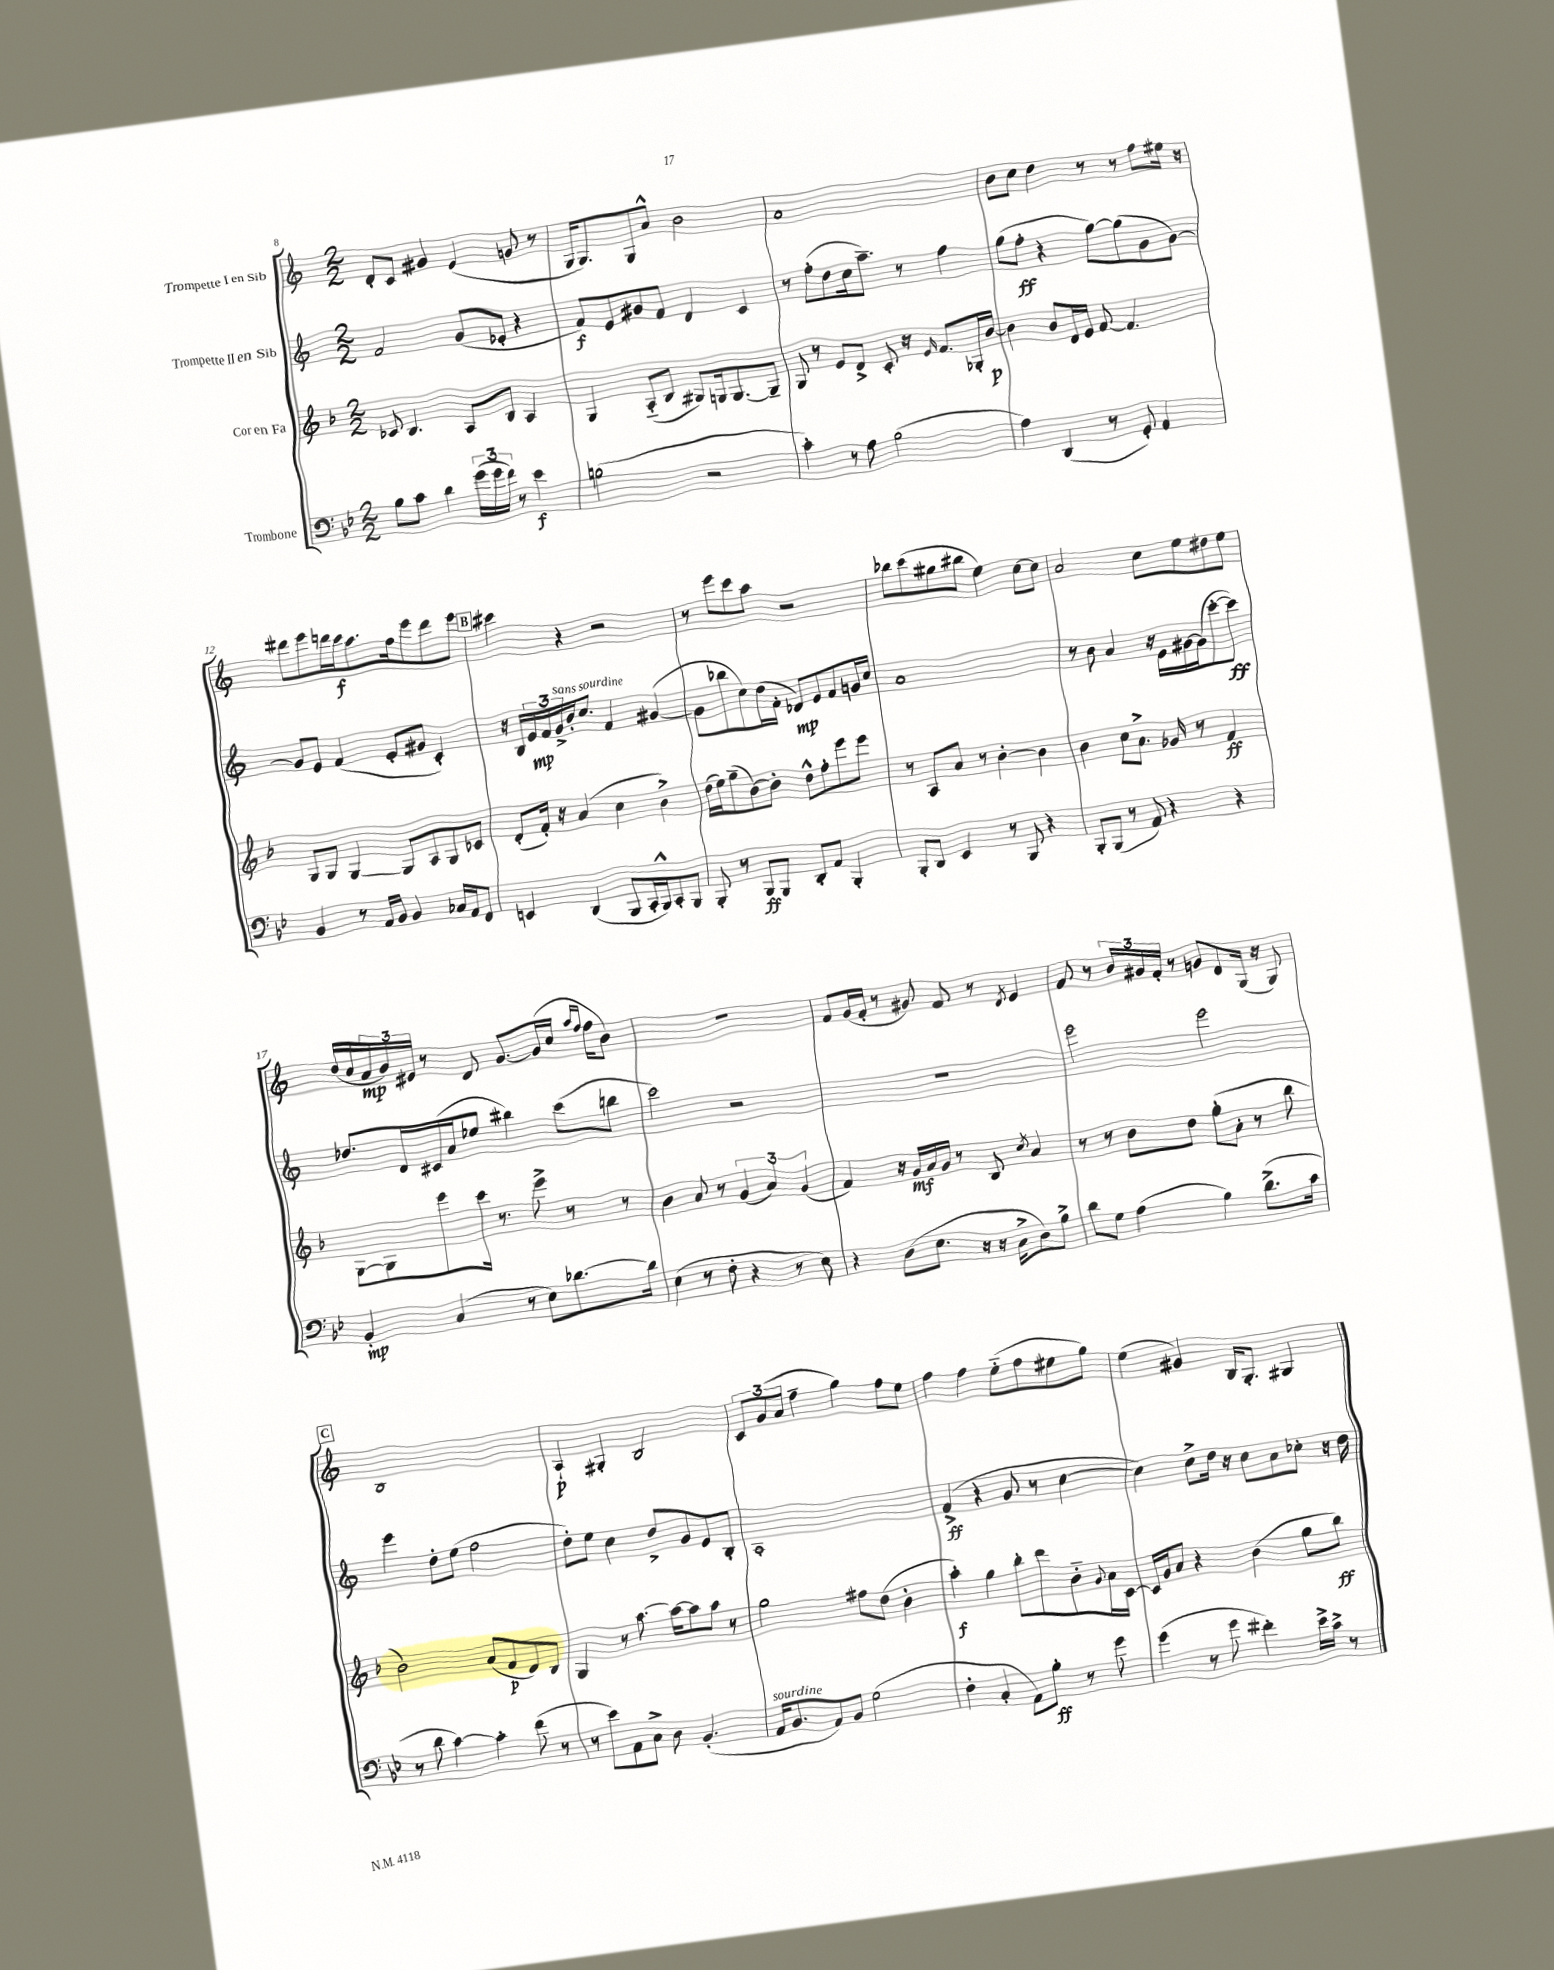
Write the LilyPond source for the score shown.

<<
\new StaffGroup <<
\new Staff = "s0" \with { instrumentName = "Trompette I en Sib" } {
    \clef treble \key c \major \numericTimeSignature \time 2/2
    d'8-. c'8 gis'4 e'4( g'8 r8 |
    g16 g8.) g8 a'8-^ b'2 |
    a'1 |
    b'8 c''8 d''4 r8 r8 f''8 eis''16 r16 |
    dis'''8 e'''8 d'''16 c'''16\f a''8. f''16 e'''8 d'''8 e'''8 |
    \mark \markup { \box "B" } cis'''4 r4 r2 |
    r8 e'''8 c'''8 a''8 r2 |
    bes''8 c'''8( gis''8 bis''8 e''4) c''8~ c''8 |
    a'2 c''8 e''8 dis''8 e''8 |
    d''16( c''16 \tuplet 3/2 { a'16\mp b'16) eis'16 } r8 d'8 g'8.~ g'16( c''16 \grace { a''16 f''16 } f''16 b'8) |
    r1 |
    f'8 g'16( f'16-. r8 gis'8) f'8 r8 \acciaccatura { d'8 } e'4 |
    f'8 r8 \tuplet 3/2 { b'16 gis'16 f'16-. } r8 g'8 d'8 g16( r16 g8) |
    \mark \markup { \box "C" } b1 |
    a4-!\p gis4-. b2 |
    \tuplet 3/2 { c'8 g'8( a'8 } f''4-- g''4) f''8 e''8 |
    f''4 f''4 e''8-_( f''8 eis''8 g''8) |
    e''4( gis'4) b16 g8.-. gis4 \bar "|." |
}
\new Staff = "s1" \with { instrumentName = "Trompette II en Sib" } {
    \clef treble \key c \major \numericTimeSignature \time 2/2
    f'2 g'8( ees'8-. r4 |
    f'8\f) e'8 gis'8 f'8 d'4 c'4 |
    r8 f''8-.( d''8 c''16 a''8.--) r8 f''4 |
    g''8( f''8-.\ff r4 g''8~) g''8( g'8 g'8~) |
    g'8 e'8 f'4( e'8-. gis'8 c'4-.) |
    \mark \markup { \box "B" } r16 b16 \tuplet 3/2 { e'16\mp f'16 g'16->^\markup { \italic "sans sourdine" } } b'16-. c''8. f'4 gis'4~( |
    gis'8 bes''8 c''8) d''16( f'16-. des'8\mp) e'8 f'8 g'16 c''16 |
    a'1 |
    r8 b'8 a'4 r16 e'16 gis'16~ gis'16( c'''8~-. c'''8\ff) |
    des''8. d'16 cis'16( a'16 ees''8 bis''4) c'''8( b''8 |
    c'''2) r2 |
    r1 |
    e'''2 e'''2 |
    \mark \markup { \box "C" } e'''4 d''8-. e''8( f''2 |
    d''8-.) e''8 c''4 d''8-> g'8 e'8 b8-. |
    a1-. |
    f'4->\ff( r4 g'8 r8 c''4~ |
    c''4) c''8-> d''16 r16 c''8 a'8 ces''8-. r16 d''16 \bar "|." |
}
\new Staff = "s2" \with { instrumentName = "Cor en Fa" } {
    \clef treble \key f \major \numericTimeSignature \time 2/2
    ces'8 bes4. a8 bes8 a4 |
    g4 a8-_( bes8 gis8) g16 g8.~ g8-- |
    g8 r8 e'8 d'8-> c'8-. r16 \grace { e'16 } f'8. ges16-. bes'16~\p |
    bes'4 bes'8 d'16 e'16 f'8~ f'4. |
    g8 g8 g4~ g8 a8 g8 ces'8 |
    \mark \markup { \box "B" } d'8-.( f'16-.) r16 a'4( c''4 bes'4->) |
    d''16( e''16) g''8--( bes'8~) bes'8-. d''8-^ f''8-. e'''8 e'''8 |
    r8 a8 a'8 r8 bes'4~-. bes'4 |
    bes'4 c''8 a'8.-> ges'16 r8 f'4\ff |
    g8~ g8 e'''8 c'''16 r8. e'''8-> r8 r8 |
    bes'4 a'8 r8 \tuplet 3/2 { g'4( a'4) g'4( } |
    f'4) r16 g'16\mf a'16 g'16 r8 bes8 \acciaccatura { c''8 } a'4 |
    r8 r8 bes'8 d''8 g''8-.( a'8-. r8 bes''8 |
    \mark \markup { \box "C" } bes'2) a'8( f'8\p d'8) bes8 |
    g4 r8 a''8.~ a''16~ a''8 a''8 r8 |
    g''2 fis''8 d''8( bes'4-. |
    a''4-.\f) g''4 bes''8-. d'''8 bes'8-_ \appoggiatura { g'8 } a'16 c'16~ |
    c'16 g'16 a'8 r4 bes'4( g''8 bes''8\ff) \bar "|." |
}
\new Staff = "s3" \with { instrumentName = "Trombone" } {
    \clef bass \key bes \major \numericTimeSignature \time 2/2
    bes8 c'8 d'4 \tuplet 3/2 { g'16( g'16 f'16) } r8 ees'4\f |
    b2( r2 |
    c'4-.) r8 a8 bes2( |
    a4) d,4( r8 g,8-.) a,4 |
    bes,4 r8 a,16 bes,16 bes,4 ces16 a,16 f,8 |
    \mark \markup { \box "B" } e,4 d,4( bes,,8 c,16-. bes,,16-^) c,8-. bes,,8 |
    bes,,8-. r8 bes,,8\ff bes,,8 d,8-. a,8 bes,,4-. |
    bes,,8-. d,8 ees,4 r8 bes,,8 r4 |
    bes,,8-. bes,,8( r8 a,8) r4 r4 |
    bes,4-.\mp c4( r8 ees8) des'8.~ des'16 |
    ees4( r8 f8-. r4 r8 ees8) |
    r4 d8( ees8. r16 r16 c16-> d8) bes8-> |
    d'8 g8 a4( bes4) d'8.->( c'16 |
    \mark \markup { \box "C" } r8 d'8 c'4~) c'4-. f'8( r8 |
    r8 ees'8) a,8 c8-> d8 bes,4.-.( |
    a,16^\markup { \italic "sourdine" } bes,8. a,8) bes,8 g2( |
    f4-. c4-. a,8) bes8-.\ff r8 g'8 |
    g'4( r8 g'8 fis'4-.) ees'16-> c'16-> r8 \bar "|." |
}
>>
>>
\layout { \context { \Score currentBarNumber = #8 } }
